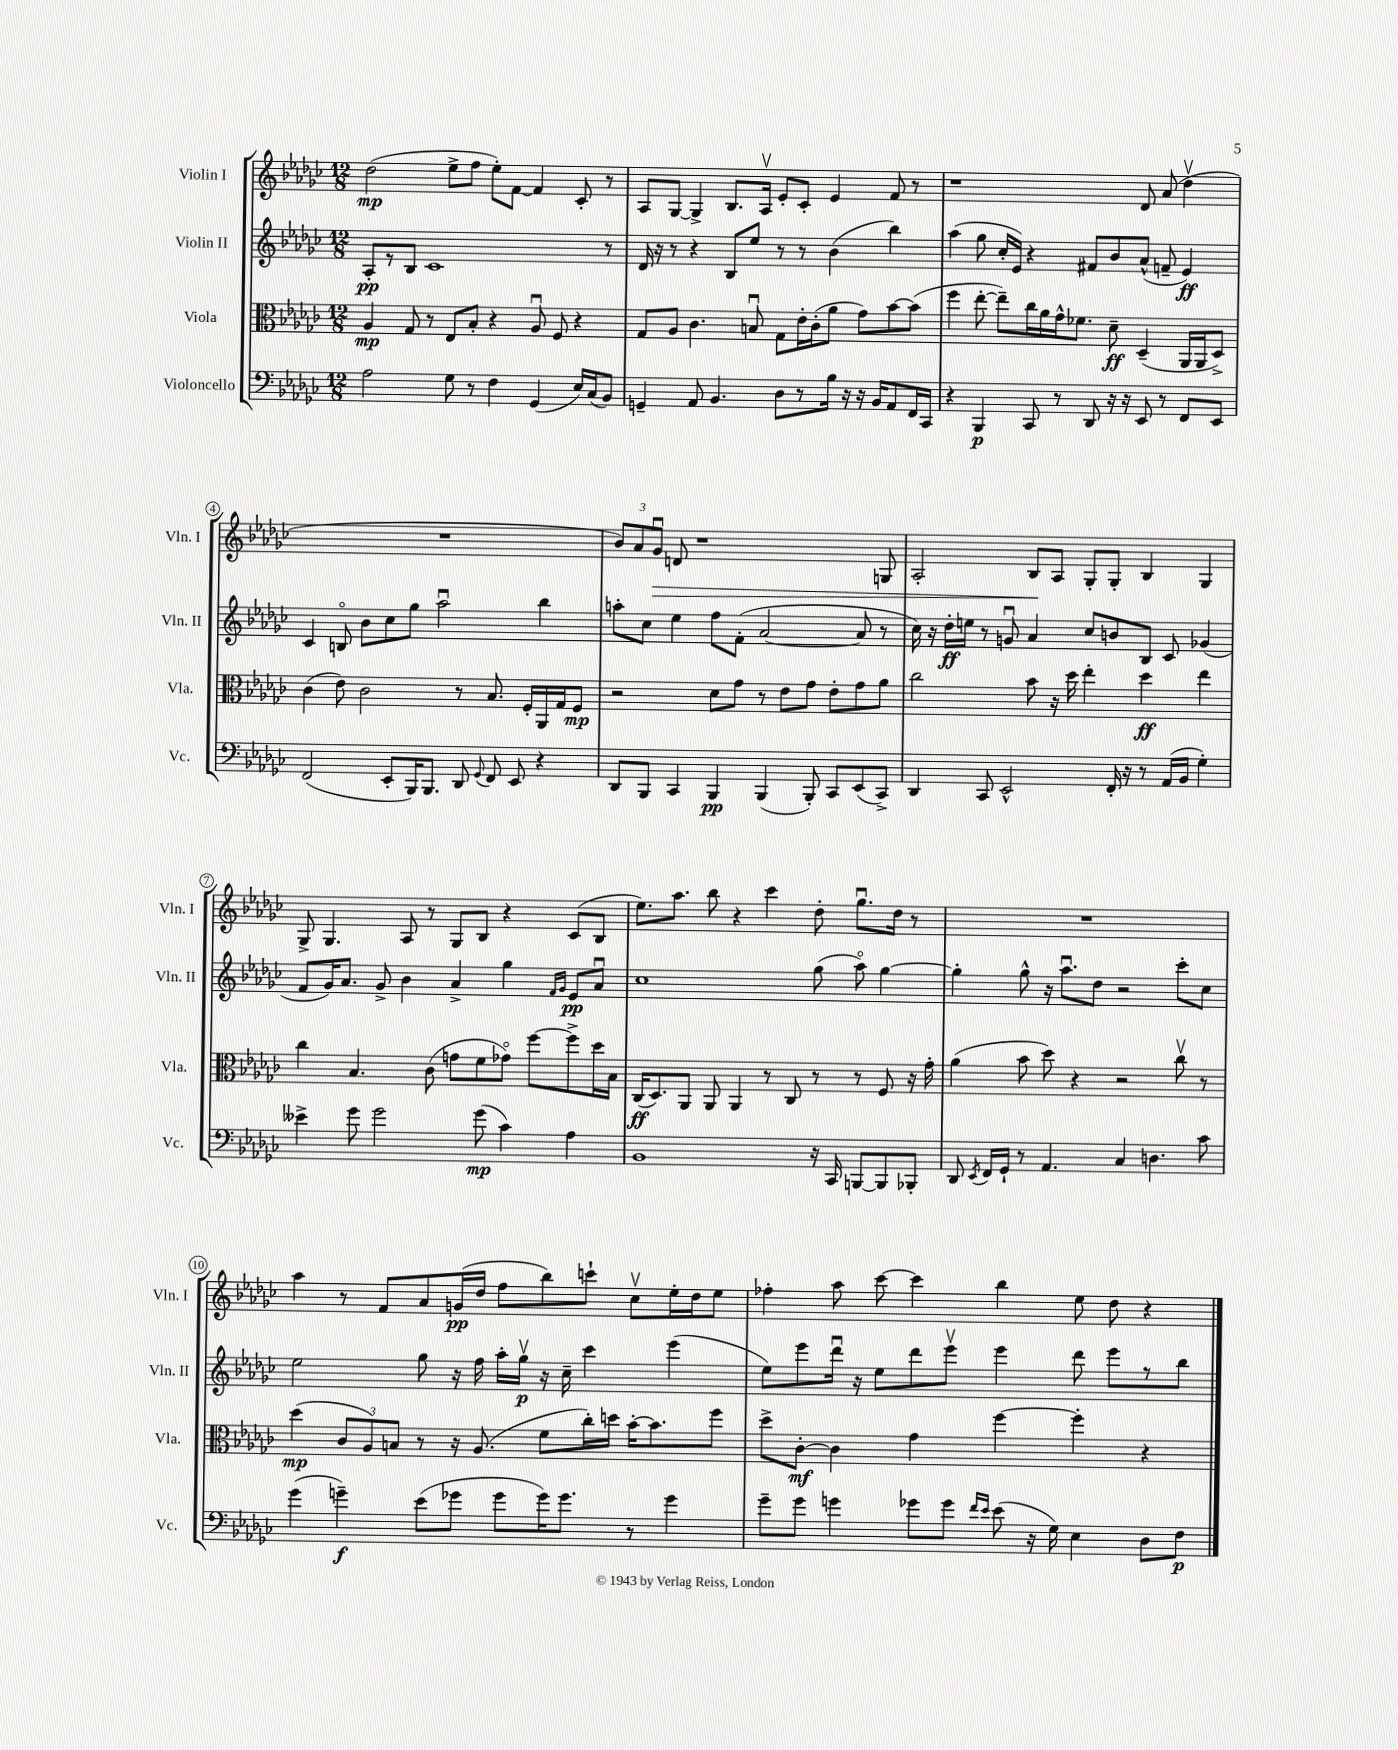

**kern	**kern	**kern	**kern
*staff4	*staff3	*staff2	*staff1
*clefF4	*clefC3	*clefG2	*clefG2
*k[b-e-a-d-g-c-]	*k[b-e-a-d-g-c-]	*k[b-e-a-d-g-c-]	*k[b-e-a-d-g-c-]
*M12/8	*M12/8	*M12/8	*M12/8
2A-\	4A-/	8A-'/L	(2dd-\
.	.	8r	.
.	8G-/	8B-/J	.
.	8r	1c-	.
8G-\	8E-/L	.	8ee-^\L
8r	8B-'/J	.	8ff\J
4F\	4r	.	8ee-'\L)
.	.	.	[8f\J
(4GG-/	8A-u/	.	4f/]
.	8F/	.	.
16E-/LL)	4r	.	8c-'/
(16C-/J	.	.	.
8BB-/J)	.	8r	8r
=	=	=	=
4GG~/	8G-/L	16d-/	8A-/L
.	.	16r	.
.	8A-/J	8r	[8G-/J
8AA-/	4.c-\	4r	4G-^/]
4.BB-/	.	.	.
.	.	8B-/L	8.B-/L
.	8Bu/	8ee-/J	.
.	.	.	16A-v/Jk
8D-\L	8G-\L	8r	8e-'/L
8r	16e-'\L	8r	8c-'/J
.	(16c-'\J	.	.
16B-\Jk	8a-\J	(4b-\	4e-/
16r	.	.	.
16r	8g-\L)	.	.
16BB-/LK	.	.	.
8AA-/	[8b-\	4bb-\)	8f/
16FF/L	(8b-\]J	.	8r
16CC-/JJ	.	.	.
=	=	=	=
4r	4ff\	(4aa-\	1r
4BBB-/	[8ee-'\	8gg-\	.
.	8ee-~\]L)	16cc-'/LL	.
.	.	16e-/JJ)	.
8CC-/	16cc-\L	4r	.
.	16a-\	.	.
8r	16g-^^\J	.	.
.	8.f-\J	.	.
8DD-/	.	8f#/L	.
16r	8d-~\	8b-/	.
16r	.	.	.
8EE-/	(4D-~/	(8a-^^/J	8d-/
8r	.	8f~/	(8a-/
8FF/L	16AA-/LL	4e-/)	4dd-v\
.	16AA-/J	.	.
8EE-/J	8D-^/J)	.	.
=	=	=	=
(2FF/	(4c-\	4c-/	1.r
.	8e-\)	8Bo/	.
.	2c-\	8b-\L	.
8EE-'/L	.	8cc-\	.
16BBB-/K)	.	8gg-\J	.
8.BBB-/J	.	.	.
.	.	2aa-u\	.
8DD-/	8r	.	.
8qqGG-/	.	.	.
8FF/	8.B-/	.	.
8EE-/	.	.	.
.	16F'/LL	.	.
4r	16AA-/	4bb-\	.
.	16G-/J	.	.
.	8F/J	.	.
=	=	=	=
8DD-/L	2r	8aa'\L	12b-/L)
.	.	.	12a-/
8BBB-/J	.	8cc-\J	.
.	.	.	12g-u/J
4CC-/	.	4ee-\	8d/
.	.	.	1r
4BBB-/	8d-\L	8ff\L	.
.	8g-\J	(8f'\J	.
(4BBB-/	8r	[2a-/	.
.	8e-\L	.	.
8BBB-'/)	8g-\J	.	.
8CC-/L	8e-'\L	.	.
(8EE-/	8g-\	8a-/]	.
8CC-^/J)	8a-\J	8r	8G/
=	=	=	=
4DD-/	2cc-\	16cc-\)	2A-'/
.	.	16r	.
.	.	16dd-'\LL	.
.	.	16ee\JJ	.
8CC-/	.	8r	.
2EE-^^/	.	8gu/	.
.	8b-\	4a-/	8B-/L
.	16r	.	8A-/J
.	16dd-\	.	.
.	4ee-'\	8cc-/L	8G-'/L
16FF'/	.	8b/	8G-'/J
16r	.	.	.
8r	4dd-\	8B-/J	4B-/
(16AA-/LL	.	8c-/	.
16BB-/JJ	.	.	.
4G-'\)	4ee-\	(4g-/	4G-/
=	=	=	=
4e--^\	4cc-\	8f/L	8G-^/
.	.	16g-/K)	4.G-/
.	.	8.a-/J	.
8g-\	4.B-/	.	.
2g-\	.	8g-^/	.
.	.	4b-\	8A-/
.	(8c-\	.	8r
.	8g\L	4a-^/	8G-/L
(8g-\	8f\	.	8B-/J
4c-\)	8g-o\J)	4gg-\	4r
.	[8ff\L	.	.
.	.	16qqf/LL	.
.	.	16qqg-/JJ	.
4A-\	8ff^\]	8e-/L	(8c-/L
.	16dd-\L	8a-u/J	8B-/J
.	16B-\JJ	.	.
=	=	=	=
1BB-	(16C-/LK	1cc-	8.ee-\L)
.	8.D-/)	.	.
.	.	.	8.aa-\J
.	8AA-/J	.	.
.	8AA-/	.	8bb-\
.	4AA-/	.	4r
.	8r	.	4ccc-\
.	8C-/	.	.
16r	8r	(8gg-\	8dd-'\
16CC-/	.	.	.
[8BBB/L	8r	8aa-o\)	8.gg-u\L
8BBB/]	8F/	[4gg-\	.
.	.	.	16dd-\Jk
8BBB-'/J	16r	.	8r
.	16g-'\	.	.
=	=	=	=
8DD-/	(4a-\	4gg-'\]	1.r
8qEE-/	.	.	.
16FF/LL	.	.	.
16GG-`/JJ	.	.	.
8r	8b-\	8gg-^^\	.
4.AA-/	8dd-\)	16r	.
.	.	8.aa-u\L	.
.	4r	.	.
.	.	8dd-\J	.
4C-/	2r	2r	.
4.D\	.	.	.
.	8cc-v\	8ccc-'\L	.
8c-\	8r	8cc-\J	.
=	=	=	=
(4g-\	(4dd-\	2ee-\	4aa-\
4g~\)	12c-/L	.	8r
.	12A-/)	.	.
.	.	.	8f/L
.	12B/J	.	.
(8e-\L	8r	8gg-\	8a-/
8g-\J	16r	16r	(16g/L
.	(8.A-/	16ff\	16dd-/JJ
8g-\L	.	16aa-'\LL	8ff\L
.	.	16gg-v\JJ	.
16g-\K)	8f\L	16r	8bb-\)
8.g-\J	.	16cc-~\	.
.	16cc-'\L)	4ccc-\	8ccc`\J
.	16dd\JJ	.	.
8r	[16b-'\LK	.	8cc-v\L
.	8.b-\]	.	.
4g-\	.	(4eee-\	16ee-'\L
.	.	.	16dd-\J
.	8ff\J	.	8ee-\J
=	=	=	=
8g-~\L	8dd-^\L	8ee-\L)	4ff-'\
8g-\J	[8c-'\J	8eee-\	.
4g\	4c-\]	16ddd-u\Jk	8aa-\
.	.	16r	.
.	.	8ee-\L	[8ccc-\
8g-\L	4g-\	8ddd-\	4ccc-\]
8g-\J	.	8eee-v\J	.
16qqf/LL	.	.	.
16qqe-/JJ	.	.	.
(8e-\	[4ff\	4eee-\	4bb-\
16r	.	.	.
16G-\)	.	.	.
4E-\	4ff'\]	8ddd-\	8ee-\
.	.	8eee-\L	8dd-\
8D-\L	4r	8r	4r
8F\J	.	8bb-\J	.
==	==	==	==
*-	*-	*-	*-
